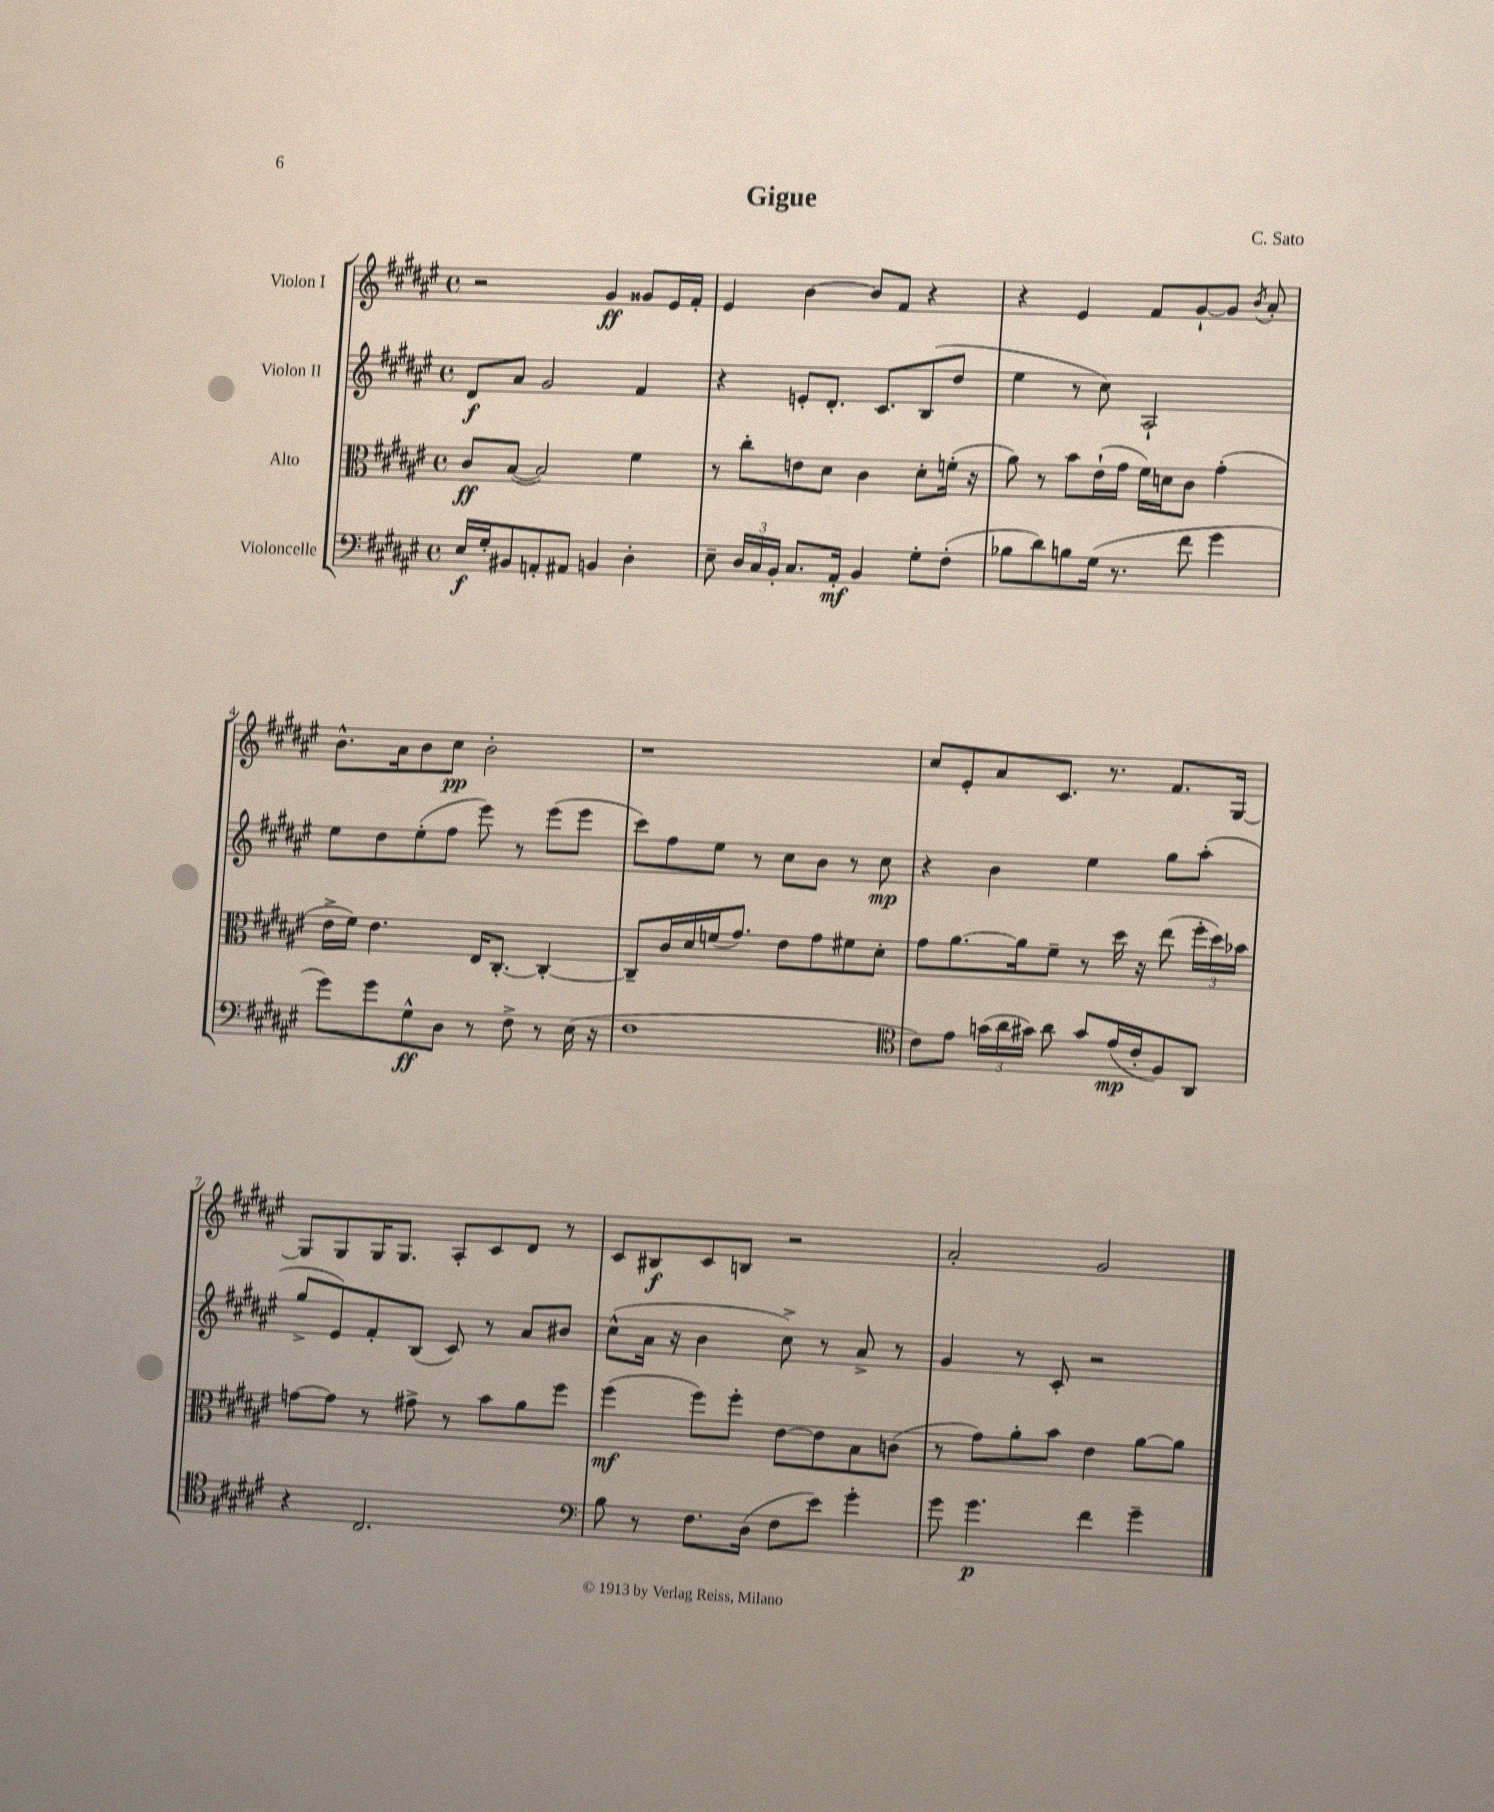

**kern	**dynam	**kern	**dynam	**kern	**dynam	**kern	**dynam
*part4	*part4	*part3	*part3	*part2	*part2	*part1	*part1
*staff4	*staff4	*staff3	*staff3	*staff2	*staff2	*staff1	*staff1
*I"Violoncelle	*	*I"Alto	*	*I"Violon II	*	*I"Violon I	*
*clefF4	*	*clefC3	*	*clefG2	*	*clefG2	*
*k[f#c#g#d#a#e#]	*	*k[f#c#g#d#a#e#]	*	*k[f#c#g#d#a#e#]	*	*k[f#c#g#d#a#e#]	*
*M4/4	*	*M4/4	*	*M4/4	*	*M4/4	*
*met(c)	*	*met(c)	*	*met(c)	*	*met(c)	*
=1	=1	=1	=1	=1	=1	=1	=1
16E#/LL	f	8c#/L	ff	8d#/L	f	2r	.
16G#'/J	.	.	.	.	.	.	.
8BB#X/	.	([8B/J	.	8a#/J	.	.	.
8AAn'/	.	2B/])	.	2g#/	.	.	.
8AA#X/J	.	.	.	.	.	.	.
4BBn/	.	.	.	.	.	4g#/	ff
4D#'\	.	4f#\	.	4f#/	.	8g##X/L	.
.	.	.	.	.	.	16e#/L	.
.	.	.	.	.	.	16f#'/JJ	.
=2	=2	=2	=2	=2	=2	=2	=2
8E#~\	.	8r	.	4r	.	4e#/	.
24D#/LL	.	8cc#'\L	.	.	.	.	.
24C#/	.	.	.	.	.	.	.
24BB'/JJ	.	.	.	.	.	.	.
8.C#/L	.	8en\	.	8en'/L	.	[4b\	.
.	.	8d#\J	.	8.d#'/J	.	.	.
16AA#'/Jk	mf	.	.	.	.	.	.
4BB/	.	4c#\	.	.	.	8b/L]	.
.	.	.	.	8.c#/L	.	.	.
.	.	.	.	.	.	8f#/J	.
8G#'\L	.	8d#'\L	.	(8B/	.	4r	.
(8F#'\J	.	(16fn'\Jk	.	8dd#/J	.	.	.
.	.	16r	.	.	.	.	.
=3	=3	=3	=3	=3	=3	=3	=3
8B-X\L	.	8a#\)	.	4ee#\	.	4r	.
8d#\)	.	8r	.	.	.	.	.
8Bn\	.	8b\L	.	8r	.	4e#/	.
(16G#\Jk	.	(16e#`\L	.	8cc#\)	.	.	.
8.r	.	16g#\JJ	.	.	.	.	.
.	.	16f#\LL)	.	2A#`/	.	8f#/L	.
.	.	16dn\J	.	.	.	.	.
8f#\	.	8c#\J	.	.	.	[8g#`/	.
4g#\	.	(4g#'\	.	.	.	8g#/J]	.
.	.	.	.	.	.	8qb/	.
.	.	.	.	.	.	8a#'/	.
!!LO:LB:g=z
=4	=4	=4	=4	=4	=4	=4	=4
8g#\L)	.	16e#^\LL	.	8ee#\L	.	8.b^^\L	.
.	.	16f#\JJ)	.	.	.	.	.
8g#\	.	4.e#\	.	8dd#\	.	.	.
.	.	.	.	.	.	16a#\k	.
8G#^^\	ff	.	.	(8ee#'\	.	8b\	.
8D#\J	.	.	.	8ff#\J	.	8cc#\J	pp
8r	.	16E#/KL	.	8eee#\)	.	2b'\	.
.	.	[8.C#'/J	.	.	.	.	.
8F#^\	.	.	.	8r	.	.	.
8r	.	4C#'/_	.	(8eee#\L	.	.	.
(16E#\	.	.	.	8eee#\J	.	.	.
16r	.	.	.	.	.	.	.
=5	=5	=5	=5	=5	=5	=5	=5
1F#	.	8C#~/L]	.	8ccc#\L)	.	1r	.
.	.	16c#/L	.	8ff#\	.	.	.
.	.	16d#/	.	.	.	.	.
.	.	(16fn/J	.	8ee#\J	.	.	.
.	.	8.g#/J)	.	.	.	.	.
.	.	.	.	8r	.	.	.
.	.	8e#\L	.	8cc#\L	.	.	.
.	.	8g#\	.	8b\J	.	.	.
.	.	8f#X\	.	8r	.	.	.
.	.	8d#'\J	.	8cc#\	mp	.	.
=6	=6	=6	=6	=6	=6	=6	=6
*clefC4	*	*	*	*	*	*	*
8c#\L)	.	8g#\L	.	4r	.	8cc#/L	.
8e#\J	.	[8.a#\	.	.	.	8e#'/	.
(24gn\LL	.	.	.	4b\	.	8a#/	.
24a#\	.	.	.	.	.	.	.
.	.	16a#\k]	.	.	.	.	.
24g#X\JJ)	.	.	.	.	.	.	.
8a#\	.	8f#~\J	.	.	.	8.c#/J	.
8g#/L	.	8r	.	4ee#\	.	.	.
.	.	.	.	.	.	8.r	.
(16e#/L	mp	16dd#\	.	.	.	.	.
16c#'/J	.	16r	.	.	.	.	.
8F#/)	.	(8ee#\	.	8gg#\L	.	8.f#/L	.
8AA#/J	.	24ff#'\LL	.	(8aa#'\J	.	.	.
.	.	24dd#\)	.	.	.	.	.
.	.	.	.	.	.	[16G#/Jk	.
.	.	24b-X\JJ	.	.	.	.	.
!!LO:LB:g=z
=7	=7	=7	=7	=7	=7	=7	=7
4r	.	[8gn\L	.	8gg#^/L	.	8G#/L]	.
.	.	8g\J]	.	8e#/)	.	8G#/	.
2.C#/	.	8r	.	8f#'/	.	16G#/K	.
.	.	.	.	.	.	8.G#/J	.
.	.	8g#X^\	.	(8B/J	.	.	.
.	.	8r	.	8c#/)	.	8A#'/L	.
.	.	8b\L	.	8r	.	8c#/	.
.	.	8a#\	.	8a#/L	.	8d#/J	.
.	.	8ff#\J	.	8b#X/J	.	8r	.
=8	=8	=8	=8	=8	=8	=8	=8
*clefF4	*	*	*	*	*	*	*
8B\	.	(4ff#\	mf	(8cc#^^\L	.	8c#/L	.
8r	.	.	.	16a#\Jk	.	8B#X/	f
.	.	.	.	16r	.	.	.
8.F#\L	.	8ff#\L)	.	4b\	.	8c#/	.
.	.	8ff#'\J	.	.	.	8Bn/J	.
(16D#\Jk	.	.	.	.	.	.	.
8F#\L	.	[8e#\L	.	8cc#^\)	.	2r	.
8e#\J)	.	8e#\]	.	8r	.	.	.
4g#'\	.	8B\	.	8a#^/	.	.	.
.	.	(8cn\J	.	8r	.	.	.
=9	=9	=9	=9	=9	=9	=9	=9
8g#\	.	8r	.	4g#/	.	2a#'/	.
4.g#\	p	8g#\L)	.	.	.	.	.
.	.	8a#'\	.	8r	.	.	.
.	.	8b\J	.	8c#'/	.	.	.
4f#\	.	4e#\	.	2r	.	2g#/	.
4g#~\	.	[8a#\L	.	.	.	.	.
.	.	8a#\J]	.	.	.	.	.
==	==	==	==	==	==	==	==
*-	*-	*-	*-	*-	*-	*-	*-
